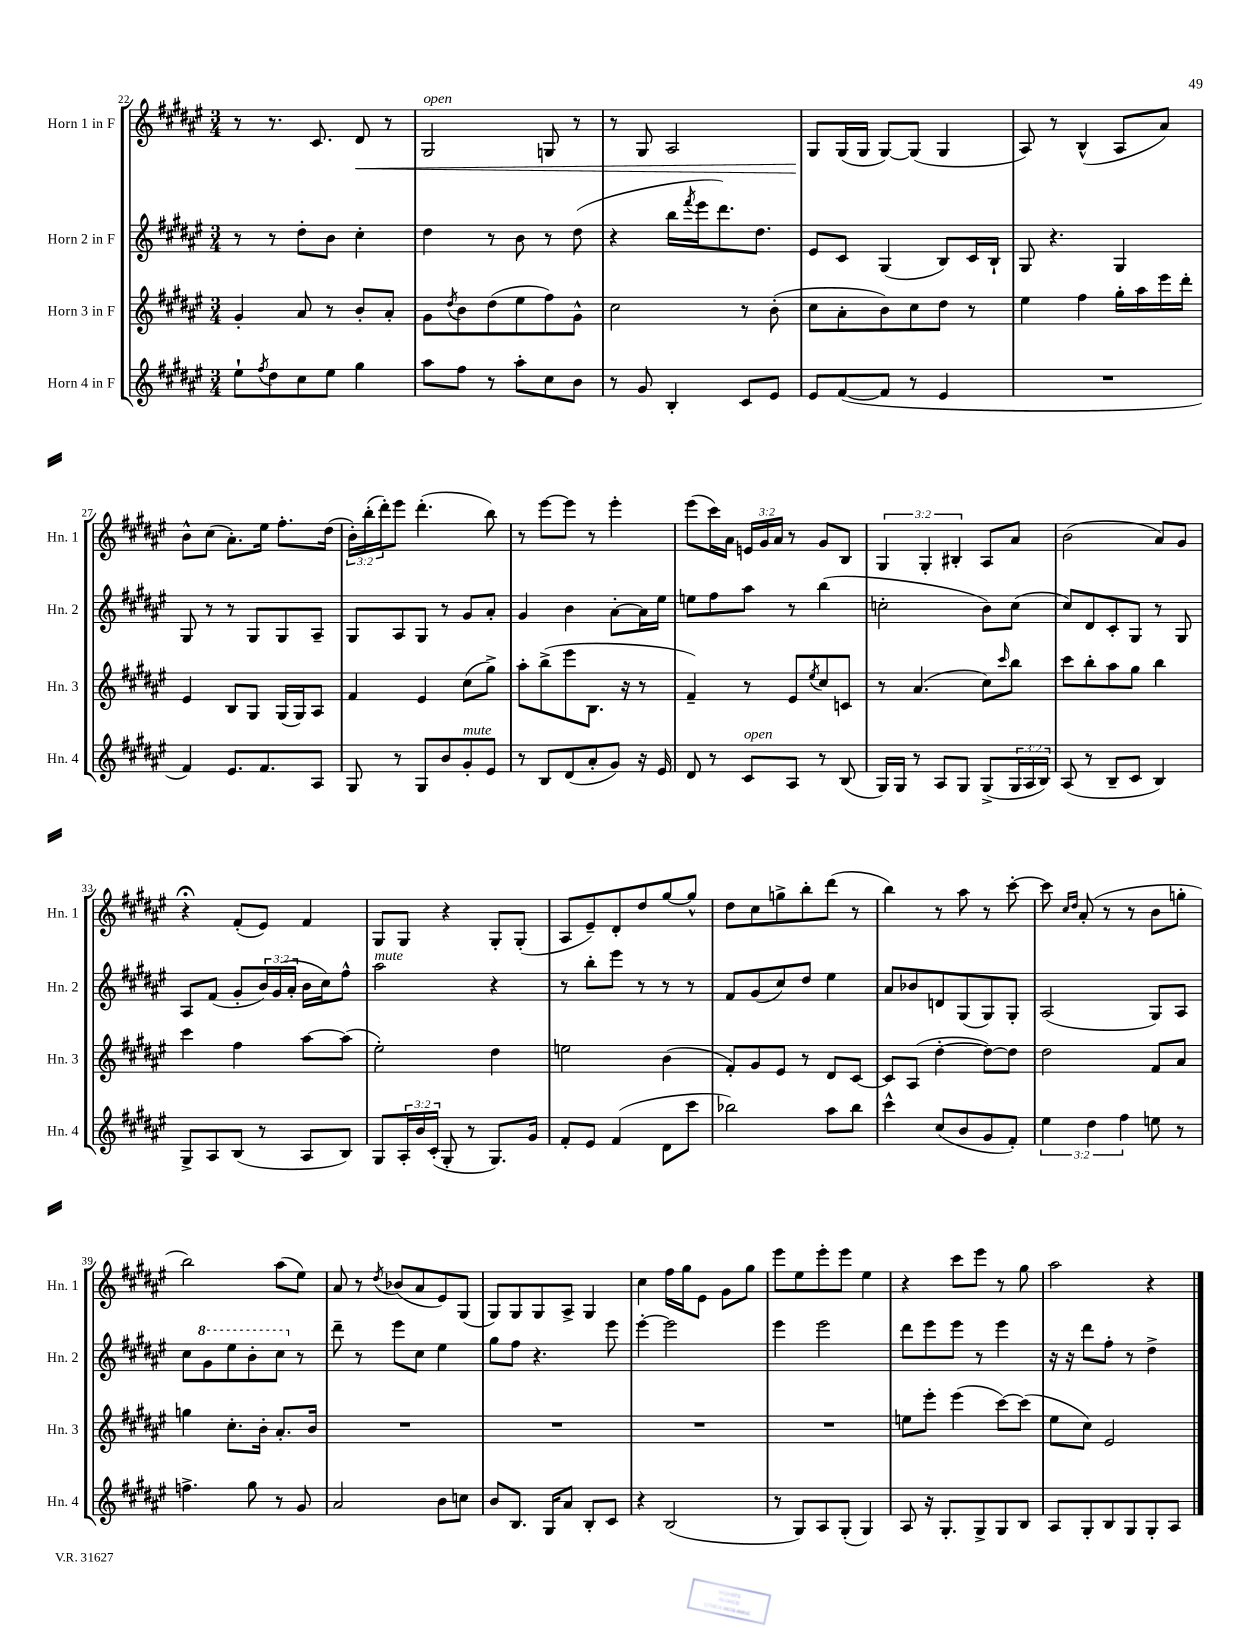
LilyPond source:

<<
\new StaffGroup <<
\new Staff = "s0" \with { instrumentName = "Horn 1 in F" shortInstrumentName = "Hn. 1" } {
    \clef treble \key fis \major \numericTimeSignature \time 3/4 \override Staff.TupletNumber.text = #tuplet-number::calc-fraction-text
    r8 r8. cis'8. dis'8\< r8 |
    gis2^\markup { \italic "open" } g8 r8 |
    r8 gis8 ais2 |
    gis8\! gis16( gis16 gis8~) gis8( gis4 |
    ais8) r8 b4-^( ais8 ais'8) |
    b'8-^ cis''8( ais'8.-.) eis''16 fis''8.-. dis''16( |
    \tuplet 3/2 { b'16-.) b''16-.( dis'''16-.) } eis'''8 dis'''4.-.( b''8) |
    r8 eis'''8~ eis'''8 r8 eis'''4-. |
    eis'''8( cis'''16) ais'16 \tuplet 3/2 { e'16 gis'16 ais'16 } r8 gis'8 b8 |
    \tuplet 3/2 { gis4 gis4-. bis4-. } ais8 ais'8 |
    b'2( ais'8) gis'8 |
    r4\fermata fis'8-.( eis'8) fis'4 |
    gis8 gis8 r4 gis8-. gis8-.( |
    ais8 eis'8--) dis'8-. dis''8 gis''8~ gis''8-^ |
    dis''8 cis''8 g''8-> b''8-. dis'''8( r8 |
    b''4) r8 ais''8 r8 cis'''8~-. |
    cis'''8 \grace { cis''16 dis''16 } ais'8-.( r8 r8 b'8 g''8-. |
    b''2) ais''8( eis''8) |
    ais'8 r8 \acciaccatura { dis''8 } bes'8( ais'8 eis'8) gis8( |
    gis8) gis8 gis8 ais8-> gis4 |
    cis''4 fis''16 gis''16 eis'8 gis'8 gis''8 |
    eis'''8 eis''8 eis'''8-. eis'''8 eis''4 |
    r4 cis'''8 eis'''8 r8 gis''8 |
    ais''2 r4 \bar "|." |
}
\new Staff = "s1" \with { instrumentName = "Horn 2 in F" shortInstrumentName = "Hn. 2" } {
    \clef treble \key fis \major \numericTimeSignature \time 3/4 \override Staff.TupletNumber.text = #tuplet-number::calc-fraction-text
    r8 r8 dis''8-. b'8 cis''4-. |
    dis''4 r8 b'8 r8 dis''8( |
    r4 b''16 \acciaccatura { fis'''8 } eis'''16 dis'''8.) dis''8. |
    eis'8 cis'8 gis4( b8) cis'16 b16-! |
    gis8 r4. gis4 |
    gis8 r8 r8 gis8 gis8 ais8-- |
    gis8 ais8 gis8 r8 gis'8 ais'8-. |
    gis'4 b'4 ais'8~-. ais'16 eis''16 |
    e''8 fis''8 ais''8 r8 b''4( |
    c''2-. b'8) c''8( |
    cis''8) dis'8 cis'8-. gis8 r8 gis8 |
    ais8 fis'8( gis'8-. \tuplet 3/2 { b'16) gis'16( ais'16-. } b'16 cis''16) fis''8-^ |
    ais''2^\markup { \italic "mute" } r4 |
    r8 b''8-. eis'''8 r8 r8 r8 |
    fis'8 gis'8( cis''8) dis''8 eis''4 |
    ais'8 bes'8 d'8 gis8( gis8) gis8-. |
    ais2( gis8) ais8 |
    cis''8 \ottava #1 gis''8 eis'''8 b''8-. cis'''8 \ottava #0 r8 |
    dis'''8-- r8 eis'''8 cis''8 eis''4 |
    gis''8 fis''8 r4. eis'''8 |
    eis'''4~-. eis'''2 |
    eis'''4 eis'''2 |
    dis'''8 eis'''8 eis'''8 r8 eis'''4 |
    r16 r16 dis'''8 fis''8-. r8 dis''4-> \bar "|." |
}
\new Staff = "s2" \with { instrumentName = "Horn 3 in F" shortInstrumentName = "Hn. 3" } {
    \clef treble \key fis \major \numericTimeSignature \time 3/4
    gis'4-. ais'8 r8 b'8-. ais'8-. |
    gis'8 \acciaccatura { dis''8 } b'8 dis''8( eis''8 fis''8) gis'8-^ |
    cis''2 r8 b'8-.( |
    cis''8 ais'8-. b'8) cis''8 dis''8 r8 |
    eis''4 fis''4 gis''16-. ais''16 eis'''16 dis'''16-. |
    eis'4 b8 gis8 gis16( gis16) ais8 |
    fis'4 eis'4 cis''8( gis''8->) |
    ais''8-. b''8->( eis'''8 b8. r16 r8 |
    fis'4--) r8 eis'8 \acciaccatura { eis''8 } cis''8 c'8 |
    r8 ais'4.( cis''8) \grace { cis'''16 } b''8 |
    cis'''8 b''8-. ais''8 gis''8 b''4 |
    cis'''4 fis''4 ais''8~ ais''8( |
    eis''2-.) dis''4 |
    e''2 b'4( |
    fis'8-.) gis'8 eis'8 r8 dis'8 cis'8~ |
    cis'8 ais8( dis''4~-. dis''8~) dis''8 |
    dis''2 fis'8 ais'8 |
    g''4 cis''8.-. b'16-. ais'8.-. b'16 |
    R2. |
    R2. |
    R2. |
    R2. |
    e''8 eis'''8-. eis'''4( cis'''8~) cis'''8( |
    eis''8 cis''8) eis'2 \bar "|." |
}
\new Staff = "s3" \with { instrumentName = "Horn 4 in F" shortInstrumentName = "Hn. 4" } {
    \clef treble \key fis \major \numericTimeSignature \time 3/4 \override Staff.TupletNumber.text = #tuplet-number::calc-fraction-text
    eis''8-! \acciaccatura { fis''8 } dis''8 cis''8 eis''8 gis''4 |
    ais''8 fis''8 r8 ais''8-. cis''8 b'8 |
    r8 gis'8 b4-. cis'8 eis'8 |
    eis'8 fis'8~( fis'8 r8 eis'4 |
    R2. |
    fis'4) eis'8. fis'8. ais8 |
    gis8 r8 gis8 b'8 gis'8-.^\markup { \italic "mute" } eis'8 |
    r8 b8 dis'8( ais'8-. gis'8) r16 eis'16 |
    dis'8 r8 cis'8^\markup { \italic "open" } ais8 r8 b8( |
    gis16) gis16 r8 ais8 gis8 gis8->( \tuplet 3/2 { gis16 ais16 b16) } |
    ais8( r8 b8-- cis'8 b4) |
    gis8-> ais8 b8( r8 ais8 b8) |
    gis8 \tuplet 3/2 { ais16-. b'16 cis'16-.( } gis8-. r8 gis8.) gis'16 |
    fis'8-. eis'8 fis'4( dis'8 cis'''8 |
    bes''2) ais''8 bes''8 |
    cis'''4-^ cis''8( b'8 gis'8 fis'8-.) |
    \tuplet 3/2 { eis''4 dis''4 fis''4 } e''8 r8 |
    f''4.-> gis''8 r8 gis'8 |
    ais'2 b'8 c''8 |
    b'8 b8. gis16 ais'8 b8-. cis'8 |
    r4 b2( |
    r8 gis8) ais8 gis8-.( gis4) |
    ais8 r16 gis8.-. gis8-> gis8 b8 |
    ais8 gis8-. b8 gis8 gis8-. ais8 \bar "|." |
}
>>
>>
\layout { \context { \Score currentBarNumber = #22 } }
